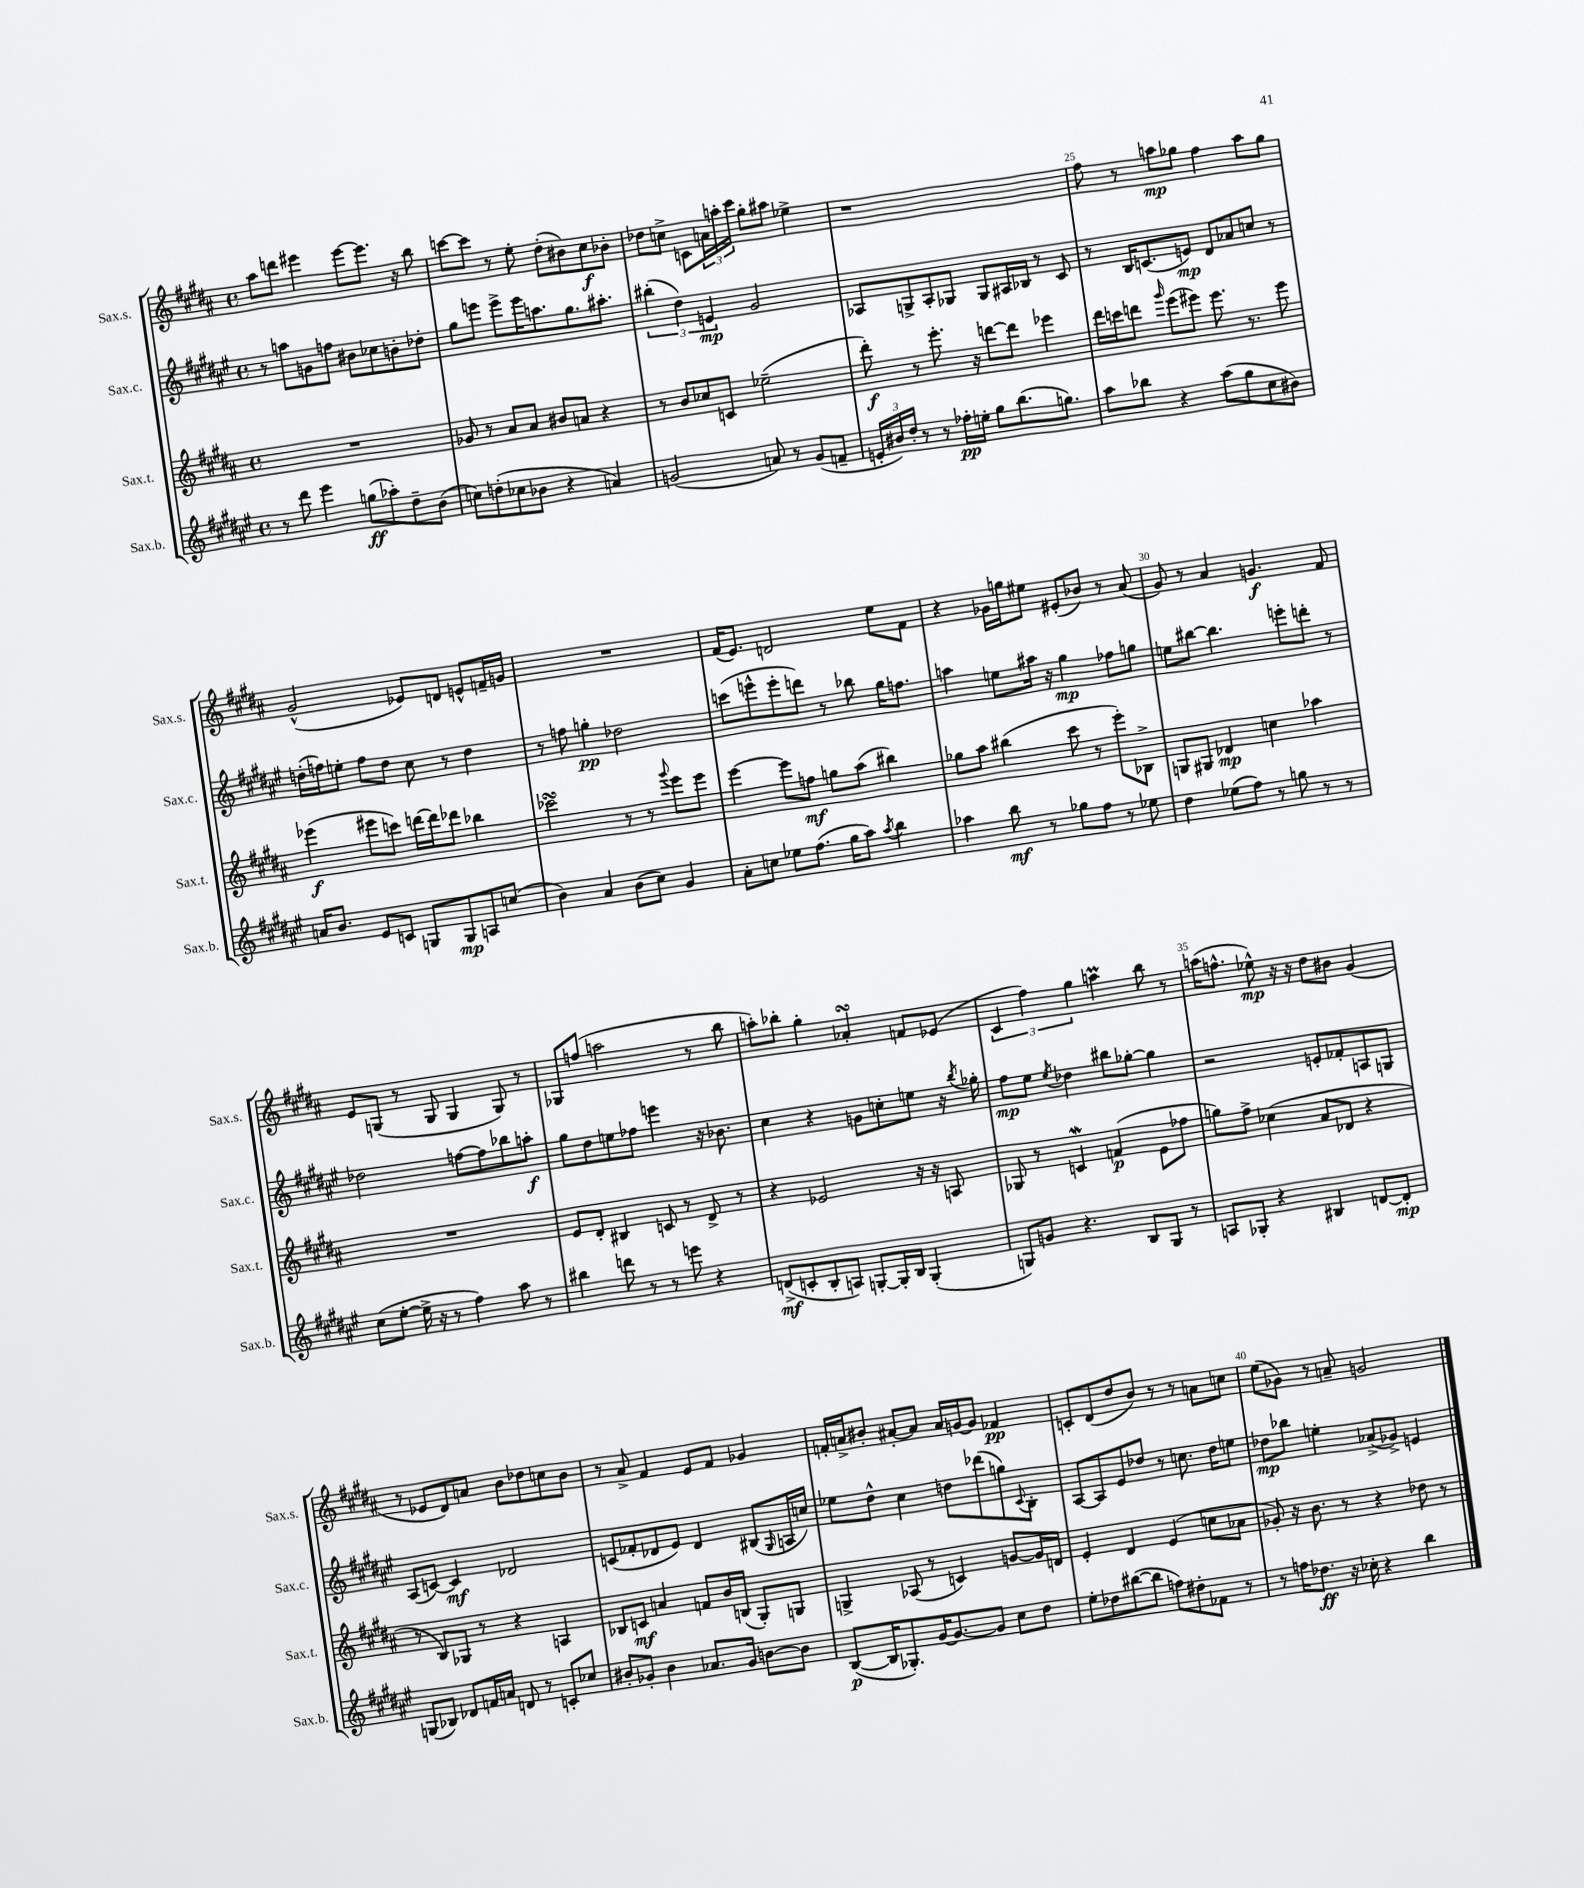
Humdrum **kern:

**kern	**kern	**kern	**kern
*staff4	*staff3	*staff2	*staff1
*clefG2	*clefG2	*clefG2	*clefG2
*k[f#c#g#d#a#e#]	*k[f#c#g#d#a#]	*k[f#c#g#d#a#e#]	*k[f#c#g#d#a#]
*M4/4	*M4/4	*M4/4	*M4/4
*met(c)	*met(c)	*met(c)	*met(c)
8r	1r	8r	8aa#
8ddd#	.	8aa	8ddd
4eee#	.	8g	4eee#
.	.	8ff	.
(8gg	.	8b#	[8eee#
8aa-')	.	8cc-	8.eee#]
8dd#~	.	8b'	.
.	.	.	16r
(8b	.	8dd-'	8bb
=	=	=	=
8cc)	8g-	8gg#	[8ccc
(8dd'	8r	8eee	8ccc]
8cc-	8a#	8eee^	8r
8b-	8a#	16eee	8ee'
.	.	8.aa	.
4r	8b#	.	(8dd#'
.	8a	8.gg#	8b#)
4a)	4r	.	8cc#
.	.	8.aa#'	.
.	.	.	8b-'
=	=	=	=
(2g	8r	(6bb#'	8dd-
.	8b	.	8cc^
.	.	6dd#)	.
.	8cc-	.	8c
.	.	6e	.
.	8c	.	24a
.	.	.	24aa'
.	.	.	24ccc#
8a)	(2ee-~	2g#	8gg#'
8r	.	.	8aa#
(8g	.	.	4ee-^
8f~	.	.	.
=	=	=	=
24e'	8ddd#')	8A-	1r
24b#)	.	.	.
24dd#'	.	.	.
8r	8r	8G^	.
8r	8.eee'	8A-'	.
16ff-'	.	8G-	.
16ee'	16r	.	.
8gg#	[8ddd	8G-	.
(8.bb	8ddd]	16A#	.
.	.	16B-	.
.	4eee-	8r	.
8.gg)	.	.	.
.	.	8c#	.
=	=	=	=
8aa#	16ddd#	8r	8ff#
.	16ccc	.	.
8bb-	8ddd	16B	8r
.	.	(8.c	.
.	16qqggg#	.	.
4r	(8eee	.	8aa
.	8eee#)	8e)	8gg-
(8aa#	8.eee#	8d#	4ff#
8gg#	.	8a-	.
.	8.r	.	.
8cc#	.	8cc	8aa
8b#)	8eee#	8r	8gg-
=	=	=	=
16a	(4eee-	(16dd'	(2g#^^
8.b	.	16ff)	.
.	.	8ee'	.
8e#	8eee#	8ff	.
8c	8ccc)	8dd	.
8G	[16ddd	8cc#	8e-)
.	16ddd]	.	.
8G	8ddd-	8r	8d
8A	4bb-	4dd	8e^^
(8cc	.	.	16f~
.	.	.	16g
=	=	=	=
4b)	2ccc-	8r	1r
.	.	8ff	.
4a#	.	4gg'	.
(8b	8r	2dd-	.
8cc#)	8r	.	.
.	8qqggg#	.	.
4g#	8eee	.	.
.	8eee	.	.
=	=	=	=
8a#'	[4eee	(8ccc	(16f#
.	.	.	8.e)
8cc	.	8eee^^	.
8ee-	8eee]	8eee'	2d
(8.ff#	8ff	8ddd)	.
.	8gg	8r	.
16gg#	.	.	.
8aa#)	(8aa#	8bb-	.
8qaa#	.	.	.
4bb	4bb#)	16gg#	8ee
.	.	8.ff	.
.	.	.	8f#
=	=	=	=
4aa-	8gg-	4aa	4r
.	8aa#	.	.
8bb	(4bb#	8ee	16g-
.	.	.	16gg
8r	.	16aa#	8ee#
.	.	16r	.
8gg-	8ccc#	4gg#	(8e#'
8ff#	8r	.	8b-)
8r	8eee')	8ff-	8r
8ee-	8B-^	8gg	(8a#
=	=	=	=
4dd#	8G	8ee	8g#)
.	8G#	[8bb#	8r
(8ee-	4d-	4.bb#]	4a#
8ff#)	.	.	.
8r	4cc	.	4.g
8gg	.	8eee'	.
8r	4aa-	8ddd'	.
8r	.	8r	8f#
=	=	=	=
(8cc#	1r	2dd-	8e
[8ee#'	.	.	(8G
16ee#^]	.	.	8r
16r	.	.	.
8r	.	.	8G
4ff#)	.	[8ff	4G
.	.	8ff]	.
8aa#	.	8bb-	8G)
8r	.	8aa'	8r
=	=	=	=
4bb#	8e	8gg#	8G-
.	8d#'	8dd#	(8ff
8ddd	4B#	8ee	2aa
8r	.	8ff-	.
8r	8c	4eee	.
8eee	8r	.	.
4r	8d#^	16r	8r
.	.	8.b-	.
.	8r	.	8bb
=	=	=	=
(8d^	4r	4cc#	8aa')
8c'	.	.	8bb-'
8B'	2e-	4r	4gg#'
8A)	.	.	.
[8G'	.	8g	4a-'
16G']	.	8cc'	.
16B	.	.	.
(4G'	16r	8ee	8f
.	16r	.	.
.	8A	16r	(8e-
.	.	8qbb	.
.	.	16gg-'	.
=	=	=	=
8G)	8G-	8ff#	6c#
8g	8r	8ee#	.
.	.	.	6ff#)
.	.	8qee#	.
4.r	4c	4dd-	.
.	.	.	6gg#
.	(4f	8bb#	4aa
8B	.	[8gg-'	.
8G	8e	4gg-]	8bb
8r	8ff-	.	8r
=	=	=	=
8A	8gg)	2r	(16aa
.	.	.	8.ff^^
8G-'	8ff#^	.	.
4r	(4cc-	.	8ee-^^)
.	.	.	16r
.	.	.	16r
4B#	8a#	8e'	8dd#
.	8d-	8f-'	8b#
[8d	4r	8A	(4g#
8d']	.	8G	.
=	=	=	=
(8G	8r	(8A#	8r
8B-)	8B)	[8c)	8e-
8d-	8G-	4c]	8d#)
16f	8r	.	8a
16a	.	.	.
8d	4r	2d-	8b
8r	.	.	8dd-
8c'	4A	.	8cc
8cc-	.	.	8b
=	=	=	=
8b#'	8B-	(8c	8r
8g-'	8c	8f-'	8a#^
4b#	4a	8d-	4f#
.	.	8e#)	.
8.a-	8f	4d-	8e
.	16b	.	8f#
16g-	(16B	.	.
[8b	8G#')	(8B#	4g-
.	.	16qqG#	.
8b]	8G	16A	.
.	.	16cc)	.
=	=	=	=
([8B	4G^	8ee-	16f'
.	.	.	16a^
16B]	.	8dd#^^	8b#'
8.G-')	.	.	.
.	(8A-	4cc#	[8a#'
[16g#	8r	.	8a#]
8.g#_	.	.	.
.	4c)	8dd	16a#
.	.	.	[16g
8g#]	.	(8ddd-	8g]
8cc#	[8g	8gg)	4f-
.	.	8qqc#	.
8dd#	16g]	8B'	.
.	16d	.	.
=	=	=	=
8ee#'	4e'	[8A#	8c'
8dd-	.	8A#]	(8d#
([8bb#	4d#	8e#	8dd#
8bb#]	.	8dd-	8b)
8ff)	(4e	8r	8r
8dd#'	.	8.cc	8r
8f-	8cc	.	8a
.	.	16dd-	.
8r	8a-	8ee	8cc
=	=	=	=
8r	8g-')	8dd-	(8ee
16ff	16r	8bb-	8g-)
8.dd-	8.b	.	.
.	.	4ee'	8r
16r	8r	.	8a~
16cc-'	.	.	.
4r	4r	(8a-^	2g
.	.	8g-^)	.
4bb	8dd-	4e	.
.	8r	.	.
==	==	==	==
*-	*-	*-	*-
